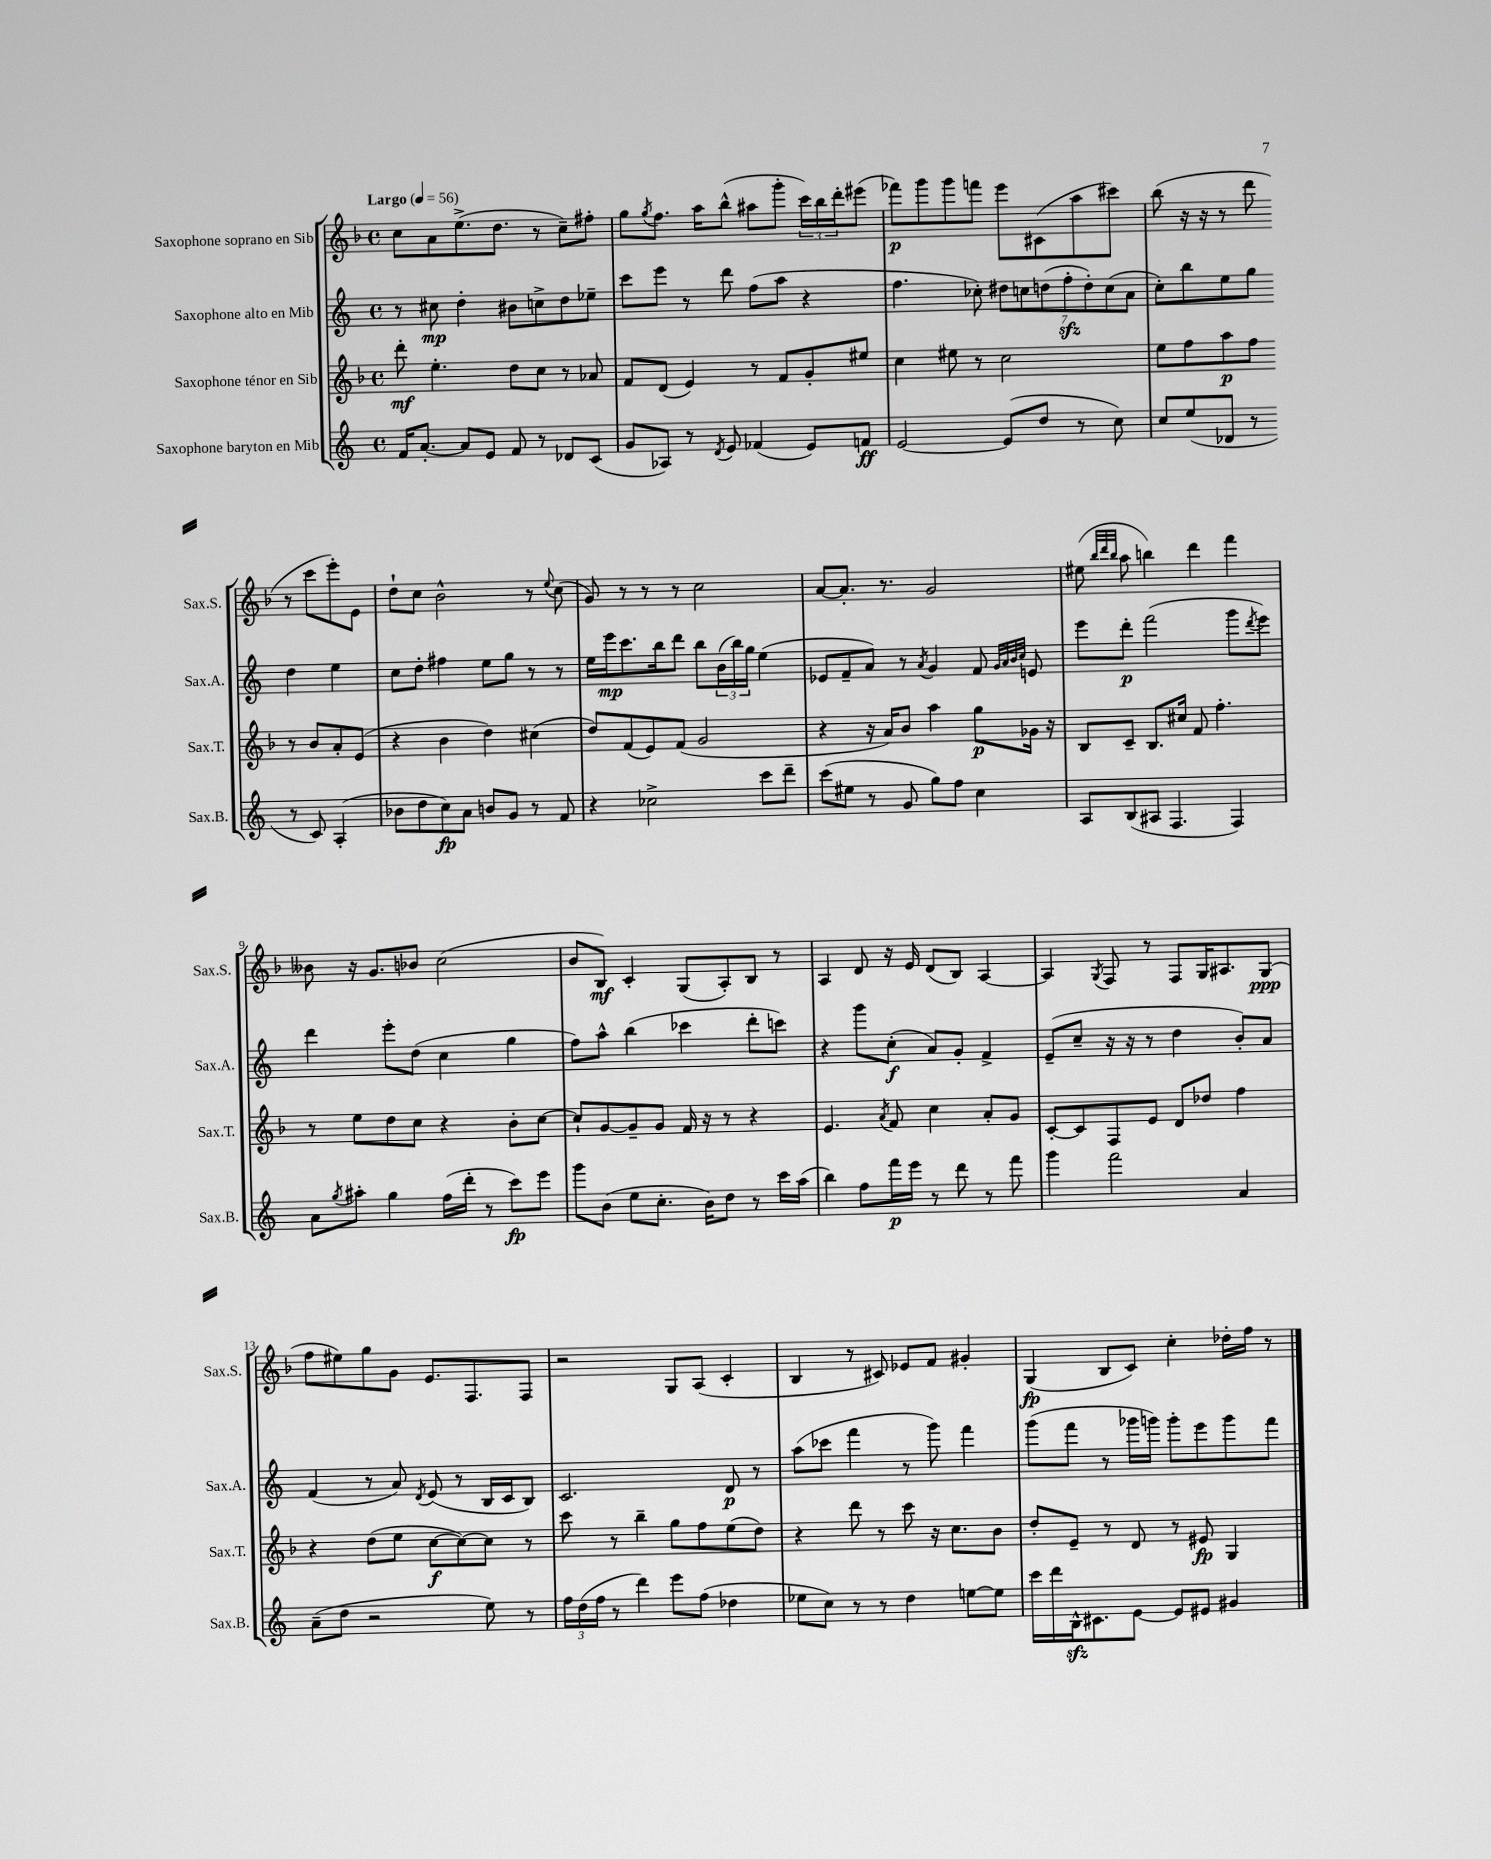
<<
\new StaffGroup <<
\new Staff = "s0" \with { instrumentName = "Saxophone soprano en Sib" shortInstrumentName = "Sax.S." } {
    \clef treble \key f \major \defaultTimeSignature \time 4/4 \tempo "Largo" 4 = 56
    c''8 a'8 e''8.->( d''8. r8 c''8--) fis''8-. |
    g''8 \acciaccatura { g''8 } f''8. a''16 bes''8-^( ais''8 g'''8-. \tuplet 3/2 { c'''16) bes''16 d'''16-. } eis'''8( |
    fes'''8\p) g'''8 g'''8 f'''8 e'''8 cis'8( a''8 cis'''8) |
    bes''8( r16 r16 r8 d'''8 r8 c'''8 e'''8-.) e'8 |
    d''8-! c''8 bes'2-^ r8 \appoggiatura { e''8 } c''8( |
    g'8) r8 r8 r8 c''2 |
    a'8~ a'8.-. r8. g'2 |
    eis''8( \grace { bes''32 d'''32 bes''32 } a''8 b''4) d'''4 f'''4 |
    beses'8 r16 g'8. bes'8 c''2( |
    bes'8 bes8\mf) c'4-. g8( a8-.) bes8 r8 |
    a4 d'8 r16 e'16 d'8( bes8) a4~ |
    a4 \acciaccatura { g8 } f8 r8 f8 g16 ais8. g8\ppp( |
    f''8 eis''8) g''8 g'8 e'8. f8. f8 |
    r2 g8 a8( c'4-. |
    bes4 r8 cis'8) ees'8 f'8 gis'4-. |
    g4\fp( bes8 c'8) c''4-. des''16-. f''16 r8 \bar "|." |
}
\new Staff = "s1" \with { instrumentName = "Saxophone alto en Mib" shortInstrumentName = "Sax.A." } {
    \clef treble \key c \major \defaultTimeSignature \time 4/4
    r8 cis''8\mp d''4-. bis'8 c''8-> d''8 ees''8-- |
    c'''8 e'''8 r8 d'''8 f''8( a''8 r4 |
    f''4. ces''8-.) \tuplet 7/4 { dis''8 c''8 d''8( f''8-.\sfz d''8-.) c''8( a'8 } |
    c''8-.) b''8 e''8 g''8 d''4 e''4 |
    c''8 d''8-. fis''4 e''8 g''8 r8 r8 |
    e''16 e'''16\mp c'''8. b''16 d'''8 b''8 \tuplet 3/2 { b'16( b''16) g''16 } e''4( |
    ees'8 f'8-- a'8) r8 \acciaccatura { a'8 } g'4 f'8 \grace { g'32 a'32 b'32 c''32 } e'8 |
    e'''8 d'''8-.\p f'''2( g'''8 \acciaccatura { d'''8 } e'''8) |
    d'''4 e'''8-. d''8( c''4 g''4 |
    f''8) a''8-^ b''4( ces'''4 d'''8-. c'''8) |
    r4 g'''8 c''8-.\f( a'8) g'8-. f'4-> |
    e'8--( c''8-- r16 r16 r8 d''4 b'8-.) a'8 |
    f'4( r8 a'8) \acciaccatura { d'8 } e'8( r8 b16 c'16 b8) |
    c'2. d'8\p r8 |
    a''8( ces'''8 f'''4 r8 g'''8) f'''4 |
    g'''8( f'''8 r8 ges'''16 g'''16) g'''8-. e'''8 g'''8 f'''8 \bar "|." |
}
\new Staff = "s2" \with { instrumentName = "Saxophone ténor en Sib" shortInstrumentName = "Sax.T." } {
    \clef treble \key f \major \defaultTimeSignature \time 4/4
    d'''8-.\mf e''4.-. d''8 c''8 r8 aes'8 |
    f'8 d'8( e'4) r8 f'8 g'8-. eis''8 |
    c''4 eis''8 r8 c''2 |
    e''8 f''8 a''8\p f''8 r8 bes'8 a'8-. e'8( |
    r4 bes'4 d''4) cis''4( |
    d''8) f'8( e'8) f'8( g'2 |
    r4 r16 a'16) bes'8 a''4 g''8\p ges'16 r16 |
    bes8 c'8-- bes8. cis''16 f'8 f''4.-. |
    r8 e''8 d''8 c''8 r4 bes'8-. c''8~ |
    c''8-! g'8~ g'8-- g'8 f'16 r16 r8 r4 |
    e'4. \acciaccatura { a'8 } f'8 c''4 a'8-. g'8 |
    c'8~-. c'8 f8 e'8 d'8 des''8 f''4 |
    r4 d''8( e''8 c''8~\f c''8~) c''8 r8 |
    c'''8 r8 bes''4-- g''8 f''8 e''8( d''8) |
    r4 d'''8 r8 c'''8 r16 c''8. bes'8 |
    d''8-. e'8-- r8 d'8 r8 eis'8\fp g4 \bar "|." |
}
\new Staff = "s3" \with { instrumentName = "Saxophone baryton en Mib" shortInstrumentName = "Sax.B." } {
    \clef treble \key c \major \defaultTimeSignature \time 4/4
    f'16 a'8.~-. a'8 e'8 f'8 r8 des'8 c'8( |
    g'8 aes8) r8 \acciaccatura { d'8 } e'8 fes'4( e'8) f'8\ff |
    e'2~ e'8( d''8 r8 c''8) |
    c''8 e''8( des'8 r8 r8 c'8) a4-.( |
    bes'8 d''8 c''8\fp) a'8 b'8 g'8 r8 f'8 |
    r4 ces''2-> c'''8 d'''8-- |
    c'''8( eis''8 r8 g'8 g''8) f''8 c''4 |
    a8 b8( ais8 f4. f4) |
    a'8 \acciaccatura { g''8 } ais''8-. g''4 f''16( d'''16-. r8 c'''8\fp) e'''8 |
    g'''8 b'8( e''8 c''8.-. b'16) d''8 r8 c'''16 a''16( |
    b''4) f''8 f'''16\p e'''16 r8 d'''8 r8 f'''8 |
    g'''4 f'''2 a'4 |
    a'8--( d''8 r2 e''8) r8 |
    \tuplet 3/2 { f''16 d''16( f''16 } r8 d'''4) e'''8 f''8( des''4 |
    ees''8 c''8) r8 r8 d''4 e''8~ e''8 |
    c'''16 d'''16 b16-^\sfz cis'8. e'8~ e'8 eis'8 gis'4 \bar "|." |
}
>>
>>
